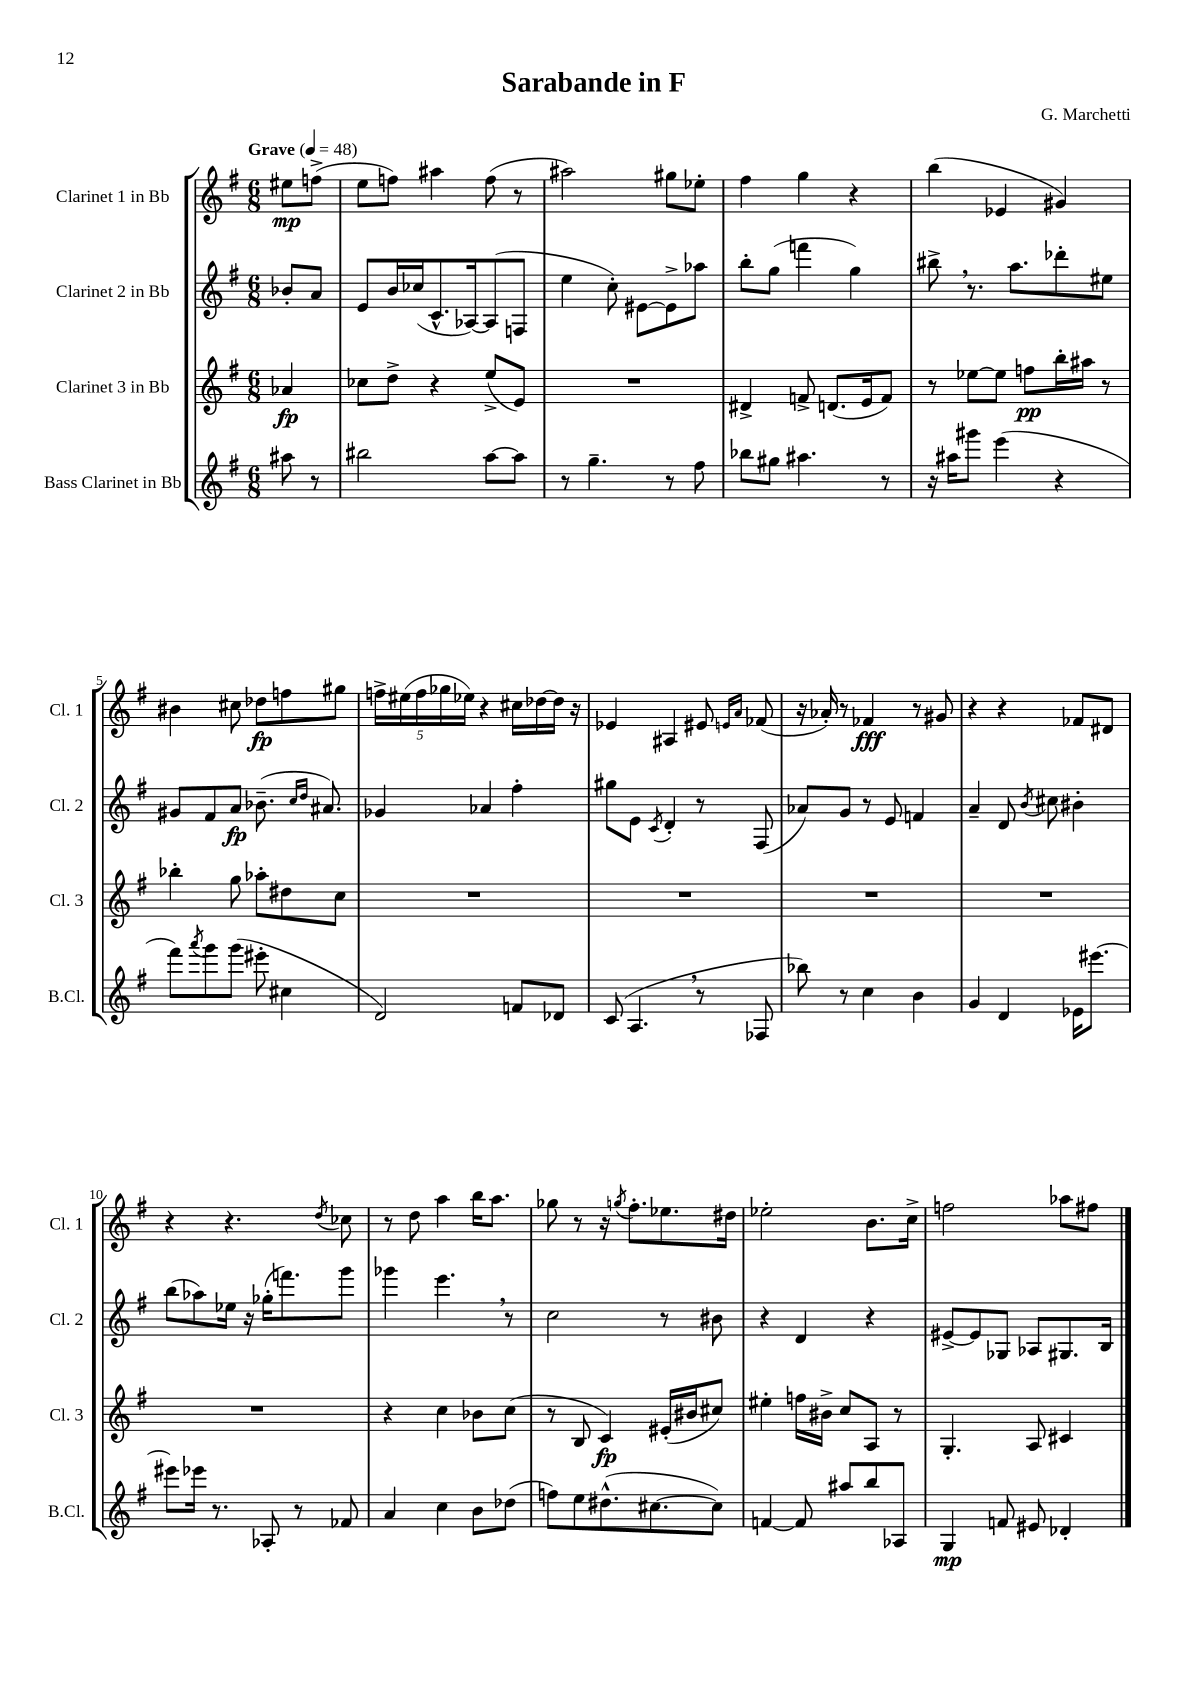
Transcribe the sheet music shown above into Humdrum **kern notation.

**kern	**dynam	**kern	**dynam	**kern	**dynam	**kern	**dynam
*part4	*part4	*part3	*part3	*part2	*part2	*part1	*part1
*staff4	*staff4	*staff3	*staff3	*staff2	*staff2	*staff1	*staff1
*I"Bass Clarinet in Bb	*	*I"Clarinet 3 in Bb	*	*I"Clarinet 2 in Bb	*	*I"Clarinet 1 in Bb	*
*I'B.Cl.	*	*I'Cl. 3	*	*I'Cl. 2	*	*I'Cl. 1	*
*clefG2	*	*clefG2	*	*clefG2	*	*clefG2	*
*k[f#]	*	*k[f#]	*	*k[f#]	*	*k[f#]	*
*M6/8	*	*M6/8	*	*M6/8	*	*M6/8	*
*MM48	*	*MM48	*	*MM48	*	*MM48	*
=	=	=	=	=	=	=	=
!	!	!	!	!	!	!LO:TX:a:B:t=Grave	!
8aa#X\	.	4a-X/	fp	8b-X'/L	.	8ee#X\L	mp
8r	.	.	.	8a/J	.	(8ffn^\J	.
=1	=1	=1	=1	=1	=1	=1	=1
2bb#X\	.	8cc-X\L	.	8e/L	.	8ee\L	.
.	.	8dd^\J	.	16b/L	.	8ffn\J)	.
.	.	.	.	(16cc-X/J	.	.	.
.	.	4r	.	8.c^^/	.	4aa#X\	.
.	.	.	.	[16A-X/k)	.	.	.
[8aa\L	.	(8ee^/L	.	(8A-/]	.	(8ff\	.
8aa\J]	.	8e/J)	.	8Fn/J	.	8r	.
=2	=2	=2	=2	=2	=2	=2	=2
8r	.	2.r	.	4ee\	.	2aa#X\)	.
4.gg~\	.	.	.	.	.	.	.
.	.	.	.	8cc'\)	.	.	.
.	.	.	.	[8e#X\L	.	.	.
8r	.	.	.	8e#^\]	.	8gg#X\L	.
8ff#\	.	.	.	8aa-X\J	.	8ee-X'\J	.
=3	=3	=3	=3	=3	=3	=3	=3
8bb-X\L	.	4d#X^/	.	8bb'\L	.	4ff#\	.
8gg#X\J	.	.	.	(8gg\J	.	.	.
4.aa#X\	.	8fn^/	.	4fffn\	.	4gg\	.
.	.	(8.dn/L	.	.	.	.	.
.	.	.	.	4gg\)	.	4r	.
.	.	16e/k	.	.	.	.	.
8r	.	8f/J)	.	.	.	.	.
=4	=4	=4	=4	=4	=4	=4	=4
16r	.	8r	.	8bb#X^,\	.	(4bb\	.
16aa#X\KL	.	.	.	.	.	.	.
8ggg#X\J	.	[8ee-X\L	.	8.r	.	.	.
(4eee\	.	8ee-\J]	.	.	.	4e-X/	.
.	.	.	.	8.aa\L	.	.	.
.	.	8ffn\L	pp	.	.	.	.
4r	.	16bb'\L	.	8ddd-X'\	.	4g#X/)	.
.	.	16aa#X\JJ	.	.	.	.	.
.	.	8r	.	8ee#X\J	.	.	.
!!LO:LB:g=z
=5	=5	=5	=5	=5	=5	=5	=5
8fff#\L)	.	4bb-X'\	.	8g#X/L	.	4b#X\	.
8qaaa/	.	.	.	.	.	.	.
8ggg\	.	.	.	8f#/	.	.	.
(8ggg\J	.	8gg\	.	8a/J	fp	8cc#X\	.
8eee#X'\	.	8aa-X'\L	.	(8.b-X~\	.	8dd-X\L	fp
4cc#X\	.	8dd#X\	.	.	.	8ffn\	.
.	.	.	.	16qqcc/LL	.	.	.
.	.	.	.	16qqdd/JJ	.	.	.
.	.	.	.	8.a#X/)	.	.	.
.	.	8cc\J	.	.	.	8gg#X\J	.
=6	=6	=6	=6	=6	=6	=6	=6
2d/)	.	2.r	.	4g-X/	.	20ffn^\LL	.
.	.	.	.	.	.	(20ee#X\	.
.	.	.	.	.	.	20ff\	.
.	.	.	.	.	.	20gg-X\	.
.	.	.	.	.	.	20ee-X\JJ)	.
.	.	.	.	4a-X/	.	4r	.
8fn/L	.	.	.	4ff#'\	.	16cc#X\LL	.
.	.	.	.	.	.	[16dd-X\	.
8d-X/J	.	.	.	.	.	16dd-\JJ]	.
.	.	.	.	.	.	16r	.
=7	=7	=7	=7	=7	=7	=7	=7
(8c/	.	2.r	.	8gg#X\L	.	4e-X/	.
4.A,/	.	.	.	8e\J	.	.	.
.	.	.	.	8qc/	.	.	.
.	.	.	.	4d'/	.	4A#X/	.
8r	.	.	.	8r	.	8e#X/	.
.	.	.	.	.	.	16qqen/LL	.
.	.	.	.	.	.	16qqa/JJ	.
8F-X/	.	.	.	(8F#/	.	(8f-X/	.
=8	=8	=8	=8	=8	=8	=8	=8
8bb-X\)	.	2.r	.	8a-X/L)	.	16r	.
.	.	.	.	.	.	16a-X'/)	.
8r	.	.	.	8g/J	.	8r	.
4cc\	.	.	.	8r	.	4f-X/	fff
.	.	.	.	8e/	.	.	.
4b\	.	.	.	4fn/	.	8r	.
.	.	.	.	.	.	8g#X/	.
=9	=9	=9	=9	=9	=9	=9	=9
4g/	.	2.r	.	4a~/	.	4r	.
4d/	.	.	.	8d/	.	4r	.
.	.	.	.	8qb/	.	.	.
.	.	.	.	8cc#X\	.	.	.
16e-X\KL	.	.	.	4b#X'\	.	8f-X/L	.
[8.eee#X\J	.	.	.	.	.	.	.
.	.	.	.	.	.	8d#X/J	.
!!LO:LB:g=z
=10	=10	=10	=10	=10	=10	=10	=10
8eee#X\L]	.	2.r	.	(8bb\L	.	4r	.
16eee-X\Jk	.	.	.	8aa-X\)	.	.	.
8.r	.	.	.	.	.	.	.
.	.	.	.	16ee-X\Jk	.	4.r	.
.	.	.	.	16r	.	.	.
8A-X'/	.	.	.	(16gg-X'\KL	.	.	.
.	.	.	.	8.fffn\)	.	.	.
8r	.	.	.	.	.	.	.
.	.	.	.	.	.	8qdd/	.
8f-X/	.	.	.	8ggg\J	.	8cc-X\	.
=11	=11	=11	=11	=11	=11	=11	=11
4a/	.	4r	.	4ggg-X\	.	8r	.
.	.	.	.	.	.	8dd\	.
4cc\	.	4cc\	.	4.eee,\	.	4aa\	.
8b\L	.	8b-X\L	.	.	.	16bb\KL	.
.	.	.	.	.	.	8.aa\J	.
(8dd-X\J	.	(8cc\J	.	8r	.	.	.
=12	=12	=12	=12	=12	=12	=12	=12
8ffn\L)	.	8r	.	2cc\	.	8gg-X\	.
8ee\	.	8B/	.	.	.	8r	.
(8.dd#X^^\	.	4c/)	fp	.	.	16r	.
.	.	.	.	.	.	8qggn/	.
.	.	.	.	.	.	8.ff#'\L	.
[8.cc#X\	.	.	.	.	.	.	.
.	.	(16e#X'/LL	.	8r	.	8.ee-X\	.
.	.	16b#X/J	.	.	.	.	.
8cc#\J])	.	8cc#X/J)	.	8b#X\	.	.	.
.	.	.	.	.	.	16dd#X\Jk	.
=13	=13	=13	=13	=13	=13	=13	=13
[4fn/	.	4ee#X'\	.	4r	.	2ee-X'\	.
8f/]	.	16ffn\LL	.	4d/	.	.	.
.	.	16b#X^\JJ	.	.	.	.	.
8aa#X/L	.	8cc/L	.	.	.	.	.
8bb/	.	8A/J	.	4r	.	8.b\L	.
8A-X/J	.	8r	.	.	.	.	.
.	.	.	.	.	.	16cc^\Jk	.
=14	=14	=14	=14	=14	=14	=14	=14
4G/	mp	4.G'/	.	[8e#X^/L	.	2ffn\	.
.	.	.	.	8e#/]	.	.	.
8fn/	.	.	.	8G-X/J	.	.	.
8e#X/	.	8A/	.	8A-X/L	.	.	.
4d-X'/	.	4c#X/	.	8.G#X/	.	8aa-X\L	.
.	.	.	.	.	.	8ff#X\J	.
.	.	.	.	16B/Jk	.	.	.
==	==	==	==	==	==	==	==
*-	*-	*-	*-	*-	*-	*-	*-
